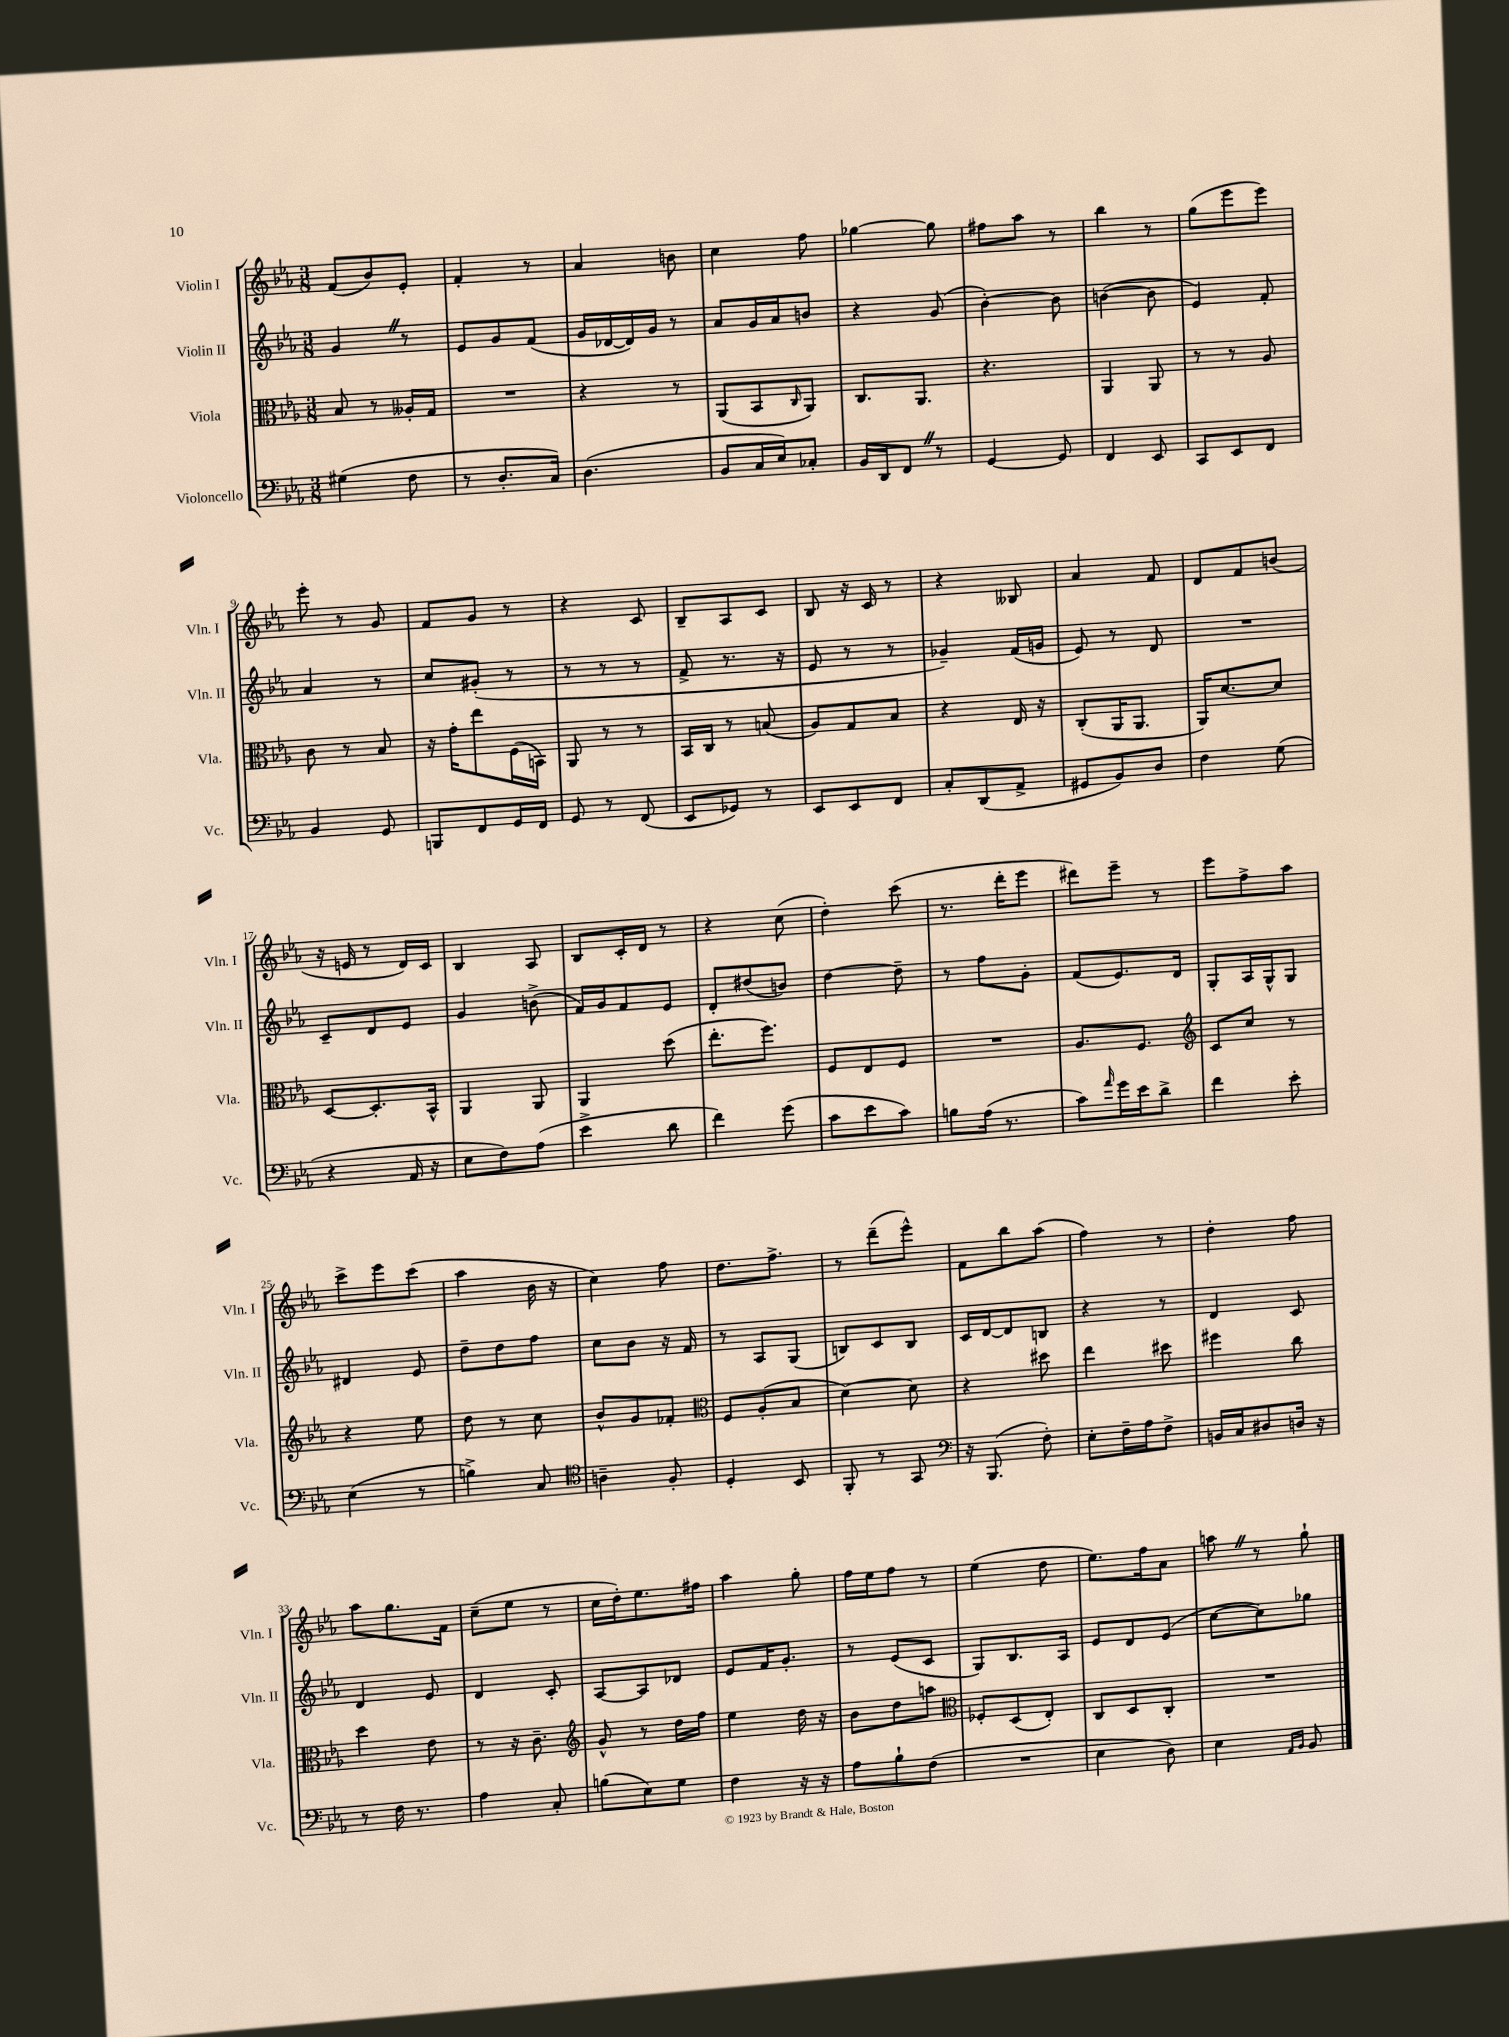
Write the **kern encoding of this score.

**kern	**kern	**kern	**kern
*staff4	*staff3	*staff2	*staff1
*clefF4	*clefC3	*clefG2	*clefG2
*k[b-e-a-]	*k[b-e-a-]	*k[b-e-a-]	*k[b-e-a-]
*M3/8	*M3/8	*M3/8	*M3/8
(4G#\	8B-/	4g/	(8f/L
.	8r	.	8b-/)
8F\	16A--'/LL	8r	8e-'/J
.	16G/JJ	.	.
=	=	=	=
8r	4.r	8e-/L	4f'/
8.D'/L	.	8g/	.
.	.	(8f/J	8r
16C/Jk)	.	.	.
=	=	=	=
(4.D\	4r	16g/LL	4a-/
.	.	[16d-/	.
.	.	16d-/])	.
.	.	16g/JJ	.
.	8r	8r	8b\
=	=	=	=
8BB-/L	(8AA-/L	8a-/L	4cc\
16C/L	8BB-/	16g/L	.
16E-/J)	.	16a-/J	.
.	16qqC/	.	.
8C-'/J	8AA-/J)	8b/J	8ff\
=	=	=	=
16BB-/LL	8.C/L	4r	[4gg-\
16DD/J	.	.	.
8FF/J	.	.	.
.	8.AA-/J	.	.
8r	.	(8g/	8gg-\]
=	=	=	=
[4GG/	4.r	[4b-'\)	8ff#\L
.	.	.	8aa-\J
8GG/]	.	8b-\]	8r
=	=	=	=
4FF/	4AA-/	([4b\	4bb-\
8EE-/	8AA-/	8b\]	8r
=	=	=	=
8CC/L	8r	4e-/)	(8gg\L
8EE-/	8r	.	8eee-\
8FF/J	8A-/	8f'/	8eee-\J)
=	=	=	=
4BB-/	8c\	4a-/	8eee-'\
.	8r	.	8r
8GG/	8B-/	8r	8g/
=	=	=	=
8BBB/L	16r	8cc/L	8f/L
.	16g'\LK	.	.
8FF/	8ee-\	(8g#'/J	8g/J
16GG/L	(16F\L	8r	8r
16FF/JJ	16BB\JJ)	.	.
=	=	=	=
8GG/	8AA-/	8r	4r
8r	8r	8r	.
(8FF/	8r	8r	8c/
=	=	=	=
8EE-/L	16BB-/LL	8f^/	8B-~/L
.	16C/JJ	.	.
8GG-/J)	8r	8.r	8A-/
8r	(8B/	.	8c/J
.	.	16r	.
=	=	=	=
8EE-/L	8A-/L)	8e-/	8B-/
8EE-/	8G/	8r	16r
.	.	.	16c/
8FF/J	8B-/J	8r	8r
=	=	=	=
8C'/L	4r	4g-~/)	4r
(8DD/	.	.	.
8AA-^/J	16E-/	(16f/LL	8B--/
.	16r	16g/JJ	.
=	=	=	=
8GG#/L	(8C'/L	8e-/)	4a-/
8BB-/)	16AA-/K	8r	.
.	8.AA-/J	.	.
8D/J	.	8d/	8f/
=	=	=	=
4F\	16AA-/LK)	4.r	8d/L
.	[8.d/	.	.
.	.	.	8f/
(8G\	8d/]J	.	(8b/J
=	=	=	=
4r	[8D/L	8c~/L	16r
.	.	.	16e/
.	8.D'/]	8d/	8r
16AA-/	.	8e-/J	16d/LL)
16r	16BB-^^/Jk	.	16c/JJ
=	=	=	=
8E-\L	4AA-/	4g/	4B-/
8F\)	.	.	.
(8A-\J	8AA-/	(8b^\	8A-/
=	=	=	=
4e-^\	4AA-/	16f/LL)	8B-/L
.	.	16g/J	.
.	.	8f/	16c'/L
.	.	.	16d/JJ
8d\	(8dd\	8e-/J	8r
=	=	=	=
4f\)	8.ee-'\L	8d'/L	4r
.	.	(8dd#/	.
.	8.ff\J)	.	.
(8g\	.	8b/J)	(8cc\
=	=	=	=
8c\L	8F/L	[4dd\	4dd'\)
8e-\	8E-/	.	.
8c\J)	8F/J	8dd~\]	(8ccc\
=	=	=	=
8B\L	4.r	8r	8.r
(16A-\Jk	.	8ff\L	.
8.r	.	.	16ddd'\LK
.	.	8g'\J	8eee-\J
=	=	=	=
8c\L)	8.A-/L	(8f/L	8ddd#\L)
16qqa-/	.	.	.
16g\L	.	8.e-/)	8eee-~\J
16e-\J	8.F/J	.	.
8d^\J	.	.	8r
.	.	16d/Jk	.
=	=	=	=
*	*clefG2	*	*
4f\	8c/L	8G'/L	8eee-\L
.	8cc/J	16A-/L	8ff^\
.	.	16G^^/J	.
8e-'\	8r	8G/J	8aa-\J
=	=	=	=
(4E-\	4r	4d#/	8ccc^\L
.	.	.	8eee-\
8r	8ee-\	8e-/	(8ccc\J
=	=	=	=
4B^\)	8dd\	8dd~\L	4aa-\
.	8r	8dd\	.
8C/	8cc\	8ff\J	16b-\
.	.	.	16r
=	=	=	=
*clefC4	*	*	*
4A~\	8b-^^/L	8cc\L	4cc\)
.	8g/	8b-\J	.
8F'/	8f-'/J	16r	8ff\
.	.	16f/	.
=	=	=	=
*	*clefC3	*	*
4D'/	8F/L	8r	8.dd\L
.	(8A-'/	8A-/L	.
.	.	.	8.ff^\J
8BB-/	8B-/J	(8G/J	.
=	=	=	=
8FF'/	[4d\)	8B/L)	8r
8r	.	8c/	(8ddd~\L
8GG/	8d\]	8B/J	8eee-^^\J)
=	=	=	=
*clefF4	*	*	*
16r	4r	16c/LL	8f\L
(8.BBB-/	.	[16d/J	.
.	.	8d/]	8bb-\
8F'\)	8dd#\	8B/J	(8aa-\J
=	=	=	=
8E-'\L	4ee-\	4r	4ff\)
16F~\L	.	.	.
16A-\J	.	.	.
8F^\J	8dd#\	8r	8r
=	=	=	=
16BB/LL	4ff#\	4d/	4dd'\
16C/J	.	.	.
8D#/	.	.	.
16D/Jk	8cc\	8c/	8ff\
16r	.	.	.
=	=	=	=
8r	4dd\	4d/	8aa-\L
16F\	.	.	8.gg\
8.r	.	.	.
.	8e-\	8e-/	.
.	.	.	16f\Jk
=	=	=	=
4A-\	8r	4d/	(8cc~\L
.	16r	.	8ee-\J
.	8.c~\	.	.
8C'/	.	8c'/	8r
=	=	=	=
*	*clefG2	*	*
(8B\L	8g^^/	[8A-/L	16cc\LL
.	.	.	16dd'\J)
8E-\)	8r	8A-/]	8.ee-\
8G\J	16dd\LL	8d-/J	.
.	16ff\JJ	.	16ff#\Jk
=	=	=	=
4F\	4ee-\	8e-/L	4aa-\
.	.	16f/K	.
.	.	8.g'/J	.
16r	16dd\	.	8gg'\
16r	16r	.	.
=	=	=	=
8A-\L	8b-\L	8r	16ff\LL
.	.	.	16ee-\J
8B-`\	8dd\	(8e-/L	8ff\J
(8F\J	8aa\J	8c/J	8r
=	=	=	=
*	*clefC3	*	*
4.r	8F-'/L	8G/L)	(4ee-\
.	(8D/	8.B-/	.
.	8E-'/J)	.	8dd\
.	.	16A-/Jk	.
=	=	=	=
4E-\	8C/L	8e-/L	8.ee-\L)
.	8D/	8d/	.
.	.	.	16ff\k
8D\)	8C'/J	(8e-/J	8a-\J
=	=	=	=
4E-\	4.r	[8cc\L	8aa\
.	.	8cc\])	8r
16qqAA-/LL	.	.	.
16qqBB-/JJ	.	.	.
8BB-/	.	8gg-\J	8gg`\
==	==	==	==
*-	*-	*-	*-
